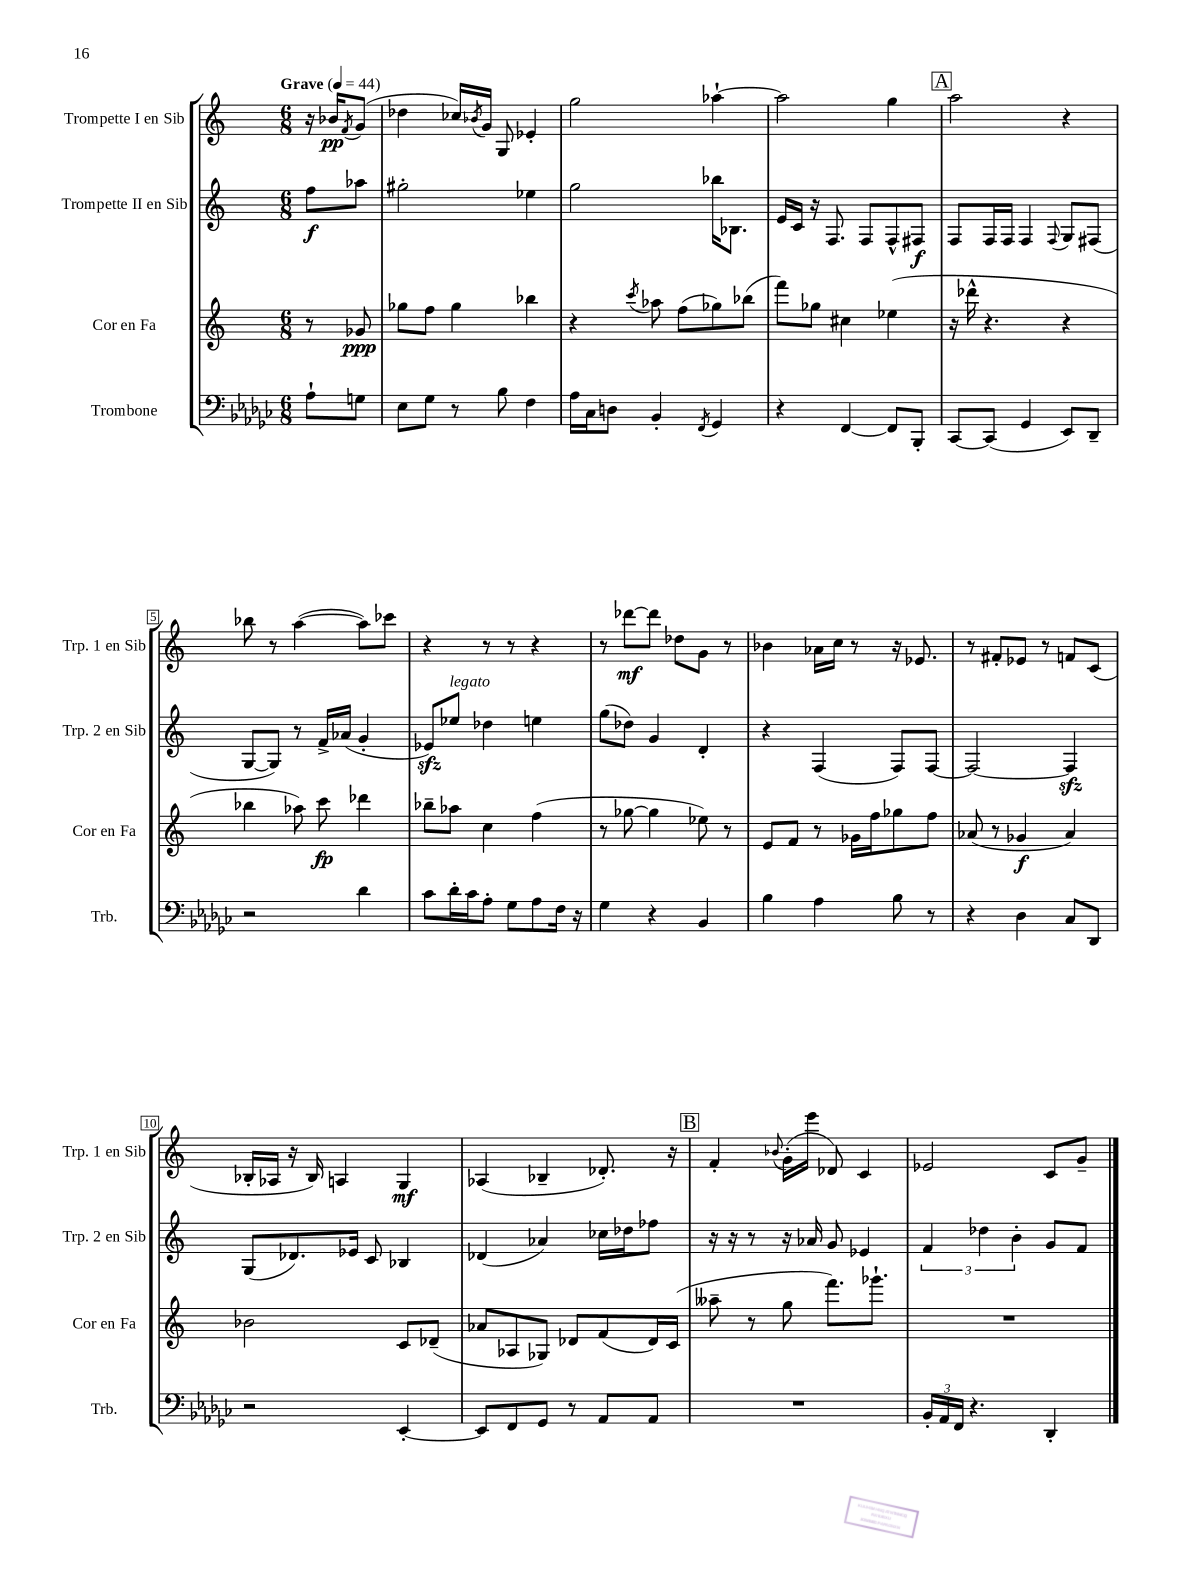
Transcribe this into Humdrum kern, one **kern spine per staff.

**kern	**kern	**kern	**kern
*staff4	*staff3	*staff2	*staff1
*clefF4	*clefG2	*clefG2	*clefG2
*k[b-e-a-d-g-c-]	*k[]	*k[]	*k[]
*M6/8	*M6/8	*M6/8	*M6/8
*MM44	*MM44	*MM44	*MM44
8A-`	8r	8ff	16r
.	.	.	16b-
.	.	.	8qf
8G	8g-	8aa-	(8g
=	=	=	=
8E-	8gg-	2gg#'	4dd-
8G-	8ff	.	.
8r	4gg-	.	16cc-)
.	.	.	8qb-
.	.	.	16g
8B-	.	.	8G
4F	4bb-	4ee-	4e-'
=	=	=	=
16A-	4r	2gg	2gg
16C-	.	.	.
8D	.	.	.
.	8qccc	.	.
4BB-'	8aa-	.	.
.	(8ff	.	.
8qFF	.	.	.
4GG-	8gg-)	16bb-	[4aa-`
.	.	8.B-	.
.	(8bb-	.	.
=	=	=	=
4r	8fff)	16e	2aa-]
.	.	16c	.
.	8gg-	16r	.
.	.	8.F	.
[4FF	4cc#	.	.
.	.	8F	.
8FF]	(4ee-	8F^^	4gg
8BBB-'	.	8F#	.
=	=	=	=
[8CC-	16r	8F	2aa
.	16ddd-^^	.	.
(8CC-]	4.r	16F	.
.	.	16F	.
4GG-	.	4F	.
.	.	8qqF	.
8EE-)	4r	8G	4r
8DD-~	.	(8F#	.
=	=	=	=
2r	4bb-	[8G	8bb-
.	.	8G])	8r
.	8aa-)	8r	([4aa
.	8ccc	16f^	.
.	.	(16a-	.
4d-	4ddd-	4g'	8aa])
.	.	.	8ccc-
=	=	=	=
8c-	8bb-~	8e-)	4r
16d-'	8aa-	8ee-	.
16c-	.	.	.
8A-'	4cc	4dd-	8r
8G-	.	.	8r
8A-	(4ff	4ee	4r
16F	.	.	.
16r	.	.	.
=	=	=	=
4G-	8r	(8gg	8r
.	[8gg-	8dd-)	[8ddd-
4r	4gg-]	4g	8ddd-]
.	.	.	8dd-
4BB-	8ee-)	4d'	8g
.	8r	.	8r
=	=	=	=
4B-	8e	4r	4b-
.	8f	.	.
4A-	8r	(4F	16a-
.	.	.	16cc
.	16g-	.	8r
.	16ff	.	.
8B-	8gg-	8F)	16r
.	.	.	8.e-
8r	8ff	[8F	.
=	=	=	=
4r	(8a-	2F_	8r
.	8r	.	8f#'
4D-	4g-	.	8e-
.	.	.	8r
8C-	4a-)	4F]	8f
8DD-	.	.	(8c
=	=	=	=
2r	2b-	(8G	16B-'
.	.	.	16A-
.	.	8.d-)	16r
.	.	.	16B-)
.	.	.	4A
.	.	16e-	.
.	.	8c	.
[4EE-'	8c	4B-	4G
.	(8d-~	.	.
=	=	=	=
8EE-]	8a-	(4d-	(4A-
8FF	8A-	.	.
8GG-	8G-)	4a-)	4B-~
8r	8d-	.	.
8AA-	(8f	16cc-	8.d-')
.	.	16dd-	.
8AA-	16d-)	8ff-	.
.	(16c	.	16r
=	=	=	=
2.r	8aa--~	16r	4f'
.	.	16r	.
.	8r	8r	.
.	.	.	8qqb-
.	8gg	16r	(16g'
.	.	16a-	16eee
.	8.fff)	8g	8d-)
.	.	4e-	4c
.	8.ggg-`	.	.
=	=	=	=
24BB-'	2.r	6f	2e-
24AA-	.	.	.
24FF	.	.	.
4.r	.	.	.
.	.	6dd-	.
.	.	6b'	.
4DD-'	.	8g	8c
.	.	8f	8g~
==	==	==	==
*-	*-	*-	*-
